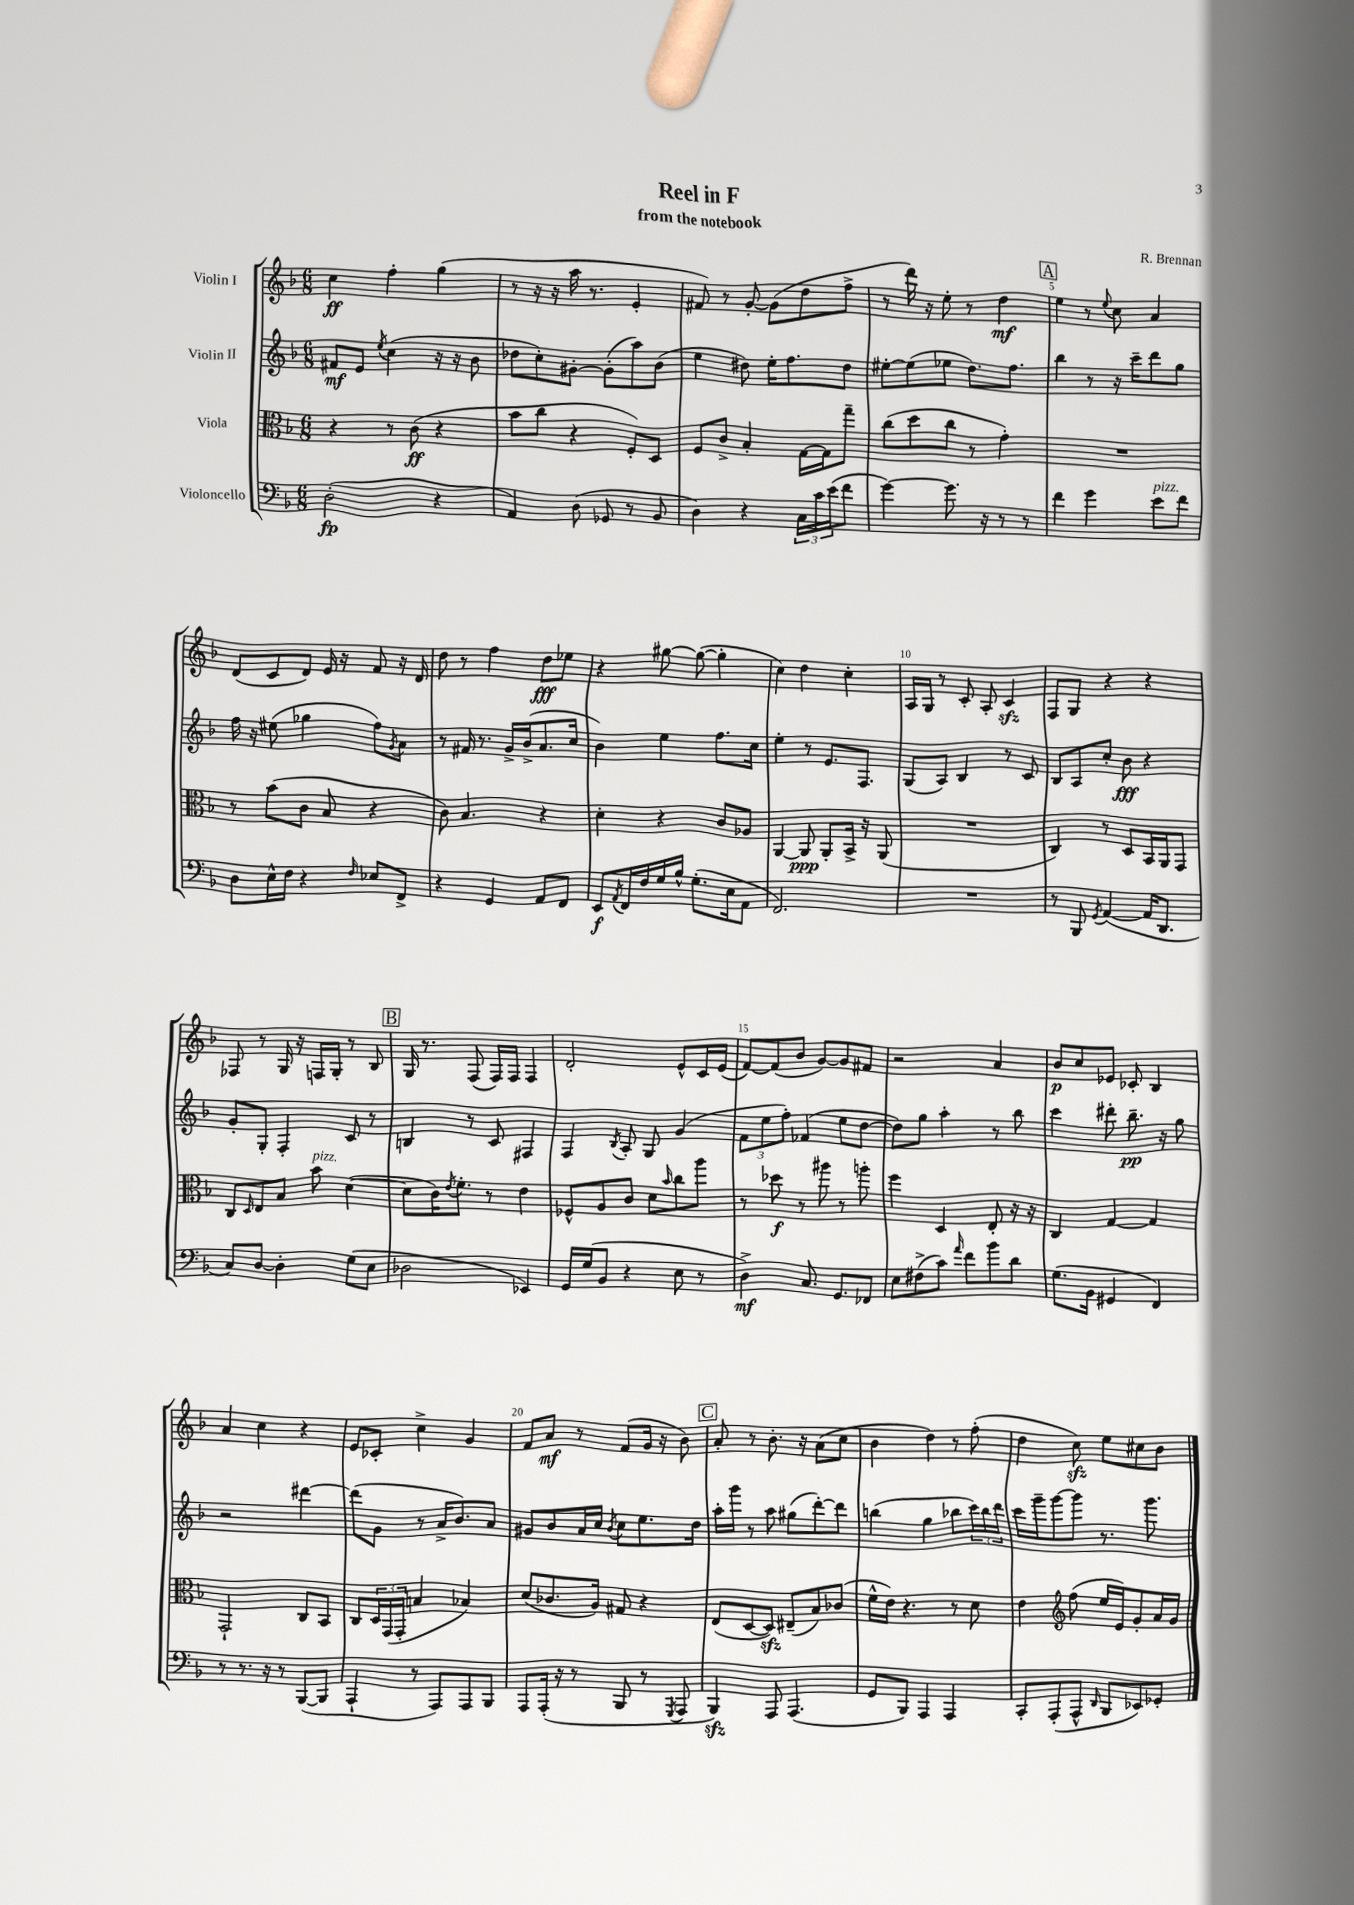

**kern	**kern	**kern	**kern
*staff4	*staff3	*staff2	*staff1
*clefF4	*clefC3	*clefG2	*clefG2
*k[b-]	*k[b-]	*k[b-]	*k[b-]
*M6/8	*M6/8	*M6/8	*M6/8
(2D'	4r	8f#	4cc
.	.	8e	.
.	.	8qee	.
.	8r	(4cc	4ff'
.	(8c	.	.
4r	4r	16r	(4gg
.	.	16r	.
.	.	8b-	.
=	=	=	=
4AA)	8b-	8dd-	8r
.	8cc	8cc')	16r
.	.	.	16r
(8D	4r	[8g#'	16aa
.	.	.	8.r
8GG-	.	(8g#']	.
8r	8F')	8aa)	4e'
8BB-	8D	(8b-	.
=	=	=	=
4D)	8F	4ee	8f#)
.	8c^	.	8r
4r	4B-'	8dd#)	[8g'
.	.	16ee'	(8g]
.	.	8.ff	.
24C	[16G	.	8dd
24c	.	.	.
.	16G]	.	.
(24e	.	.	.
8f	8gg~	8dd#	8ff^
=	=	=	=
[4g)	(8cc	[8ee#'	8r
.	8dd	(8ee#]	16ddd)
.	.	.	16r
8.g]	8cc	8ee-	8ee'
.	8r	8.dd)	8r
16r	.	.	.
8r	4g')	.	4dd
.	.	8.ff	.
8r	.	.	.
=	=	=	=
4f	2.r	4bb-	4ee
4g	.	8r	8r
.	.	.	8qqee
.	.	16r	8cc
.	.	16ccc~	.
8e	.	8ddd	4a
8f	.	8gg	.
=	=	=	=
8D	8r	16ff	(8d
.	.	16r	.
16E^^	(8b-	(8ee#	8c
16F	.	.	.
4r	8c	4gg-	8d)
.	8B-	.	16e
.	.	.	16r
16qqF	.	.	.
8E-	4r	8ff)	8f
.	.	8qg	.
8FF^	.	8a	16r
.	.	.	16d
=	=	=	=
4r	8c)	8r	8dd
.	4.B-	16f#	8r
.	.	8.r	.
4GG	.	.	4ff
.	.	16g^	.
.	.	(16b-^	.
8AA	4r	8.a	8dd
8FF	.	.	8ee-
.	.	16cc	.
=	=	=	=
8EE	4d'	4b-)	4r
8qAA	.	.	.
16FF	.	.	.
16F	.	.	.
16G	4r	4ee	[8gg#
16B-^^	.	.	.
(8.G'	.	.	(8gg#_
.	8c	8.ff	4gg#']
16E	.	.	.
8AA	8A-	.	.
.	.	16cc	.
=	=	=	=
2.FF)	[4AA	4ee'	4cc)
.	8AA]	8r	4dd
.	8AA'	8.e	.
.	16BB-^	.	4cc'
.	16r	8.F	.
.	(8AA	.	.
=	=	=	=
2.r	2.r	(8G	16A
.	.	.	16G
.	.	8A)	8r
.	.	4B-	8c'
.	.	.	8A'
.	.	8r	4c
.	.	8c	.
=	=	=	=
8r	4C)	8B-	8F
8BBB-	.	8A	8G
8qGG	.	.	.
([4AA	8r	8cc'	4r
.	8D	8b-	.
16AA]	16BB-	4r	4r
8.DD	16AA	.	.
.	8GG	.	.
=	=	=	=
8C)	8C	8g'	8F-
.	16qqD	.	.
[8D	8E	8G'	8r
4D']	8B-	4F'	16G
.	.	.	16r
.	8b-	.	16F
.	.	.	16G'
(8G	([4d	8c	8r
8E	.	8r	8B-
=	=	=	=
2D-	8d]	4B	16G
.	.	.	8.r
.	16c)	.	.
.	8qe	.	.
.	8.f'	.	.
.	.	8r	(8F
.	8r	8c	16F)
.	.	.	16F
4EE-)	4e	4F#	4F
=	=	=	=
16GG	8F-^^	4F	2d'
(16G	.	.	.
8BB-	8A	.	.
.	.	8qB-	.
4r	8c	8A'	.
.	8d	8G	.
.	16qqb-	.	.
8E	8cc	(4g	8e^^
8r	8aa	.	16c
.	.	.	(16e
=	=	=	=
4D^)	8r	12f	[8f)
.	.	12ee	.
.	8dd-	.	(8f]
.	.	12ff')	.
8.C	8r	(4f-	8b-
.	8aa#	.	[8g)
8.GG	.	.	.
.	8r	8ee	8g]
8FF-	8aa'	[8dd	8f#
=	=	=	=
8E	4ff	8dd])	2r
(8F#^	.	8gg	.
8c)	4D	4aa'	.
16qqa	.	.	.
8f	.	.	.
8b-	8E'	8r	4a
8d	16r	8bb-	.
.	16r	.	.
=	=	=	=
(8.G	4C	4ccc	8b-
.	.	.	8cc
16BB-	.	.	.
4GG#	[4G	8ddd#'	8e-
.	.	8.bb-~	8c-'
4FF)	4G]	.	4B-
.	.	16r	.
.	.	8gg	.
=	=	=	=
8r	2GG`	2r	4a
8.r	.	.	.
.	.	.	4cc
16r	.	.	.
8r	.	.	.
([8BBB-	8C	[4ddd#	4r
8BBB-]	8BB-	.	.
=	=	=	=
4AAA`	8C	(8ddd#]	8e
.	24D	8g	8c-'
.	(24GG	.	.
.	24GG'	.	.
8r	4B	8r	4cc^
8AAA)	.	16a^	.
.	.	8.b-)	.
8AAA	4B-)	.	4g
8BBB-	.	8a	.
=	=	=	=
8AAA	(8d	8g#	8f
(16AAA'	8.c-	8b-	8a
16r	.	.	.
8r	.	16a	8r
.	16A)	16cc	.
.	.	8qb-	.
8BBB-	8G#	8cc	(8f
8r	4r	8.ee	16g
.	.	.	16r
8qGGG	.	.	.
8AAA	.	.	8b-)
.	.	16dd	.
=	=	=	=
4BBB-)	(8E	16aa'	8a'
.	.	16ggg	.
.	[8D	8r	8r
8AAA	8D])	8aa	8.b-'
(4.AAA	(8E#~	(8gg#	.
.	.	.	16r
.	8B-)	[8ddd')	(8a
.	(8c-	8ddd]	8cc
=	=	=	=
8GG	16f^^	(4bb	4b-
.	16e)	.	.
8BBB-)	4.r	.	.
4AAA	.	4gg	4dd)
4AAA	8r	8bb-	8r
.	8d	24ccc)	(8ff'
.	.	24bb-	.
.	.	24ddd	.
=	=	=	=
8CC'	4e	16ccc	4dd
.	.	16ggg~	.
(8AAA'	.	[8ggg	.
*	*clefG2	*	*
8AAA^^	(8ff	8ggg]	8cc)
16qqDD	.	.	.
8BBB-	16ee	8.r	8ee
.	16e)	.	.
8EE-)	8g'	.	8cc#
.	.	8.ggg	.
8GG-'	16a	.	8b-
.	16g	.	.
==	==	==	==
*-	*-	*-	*-
